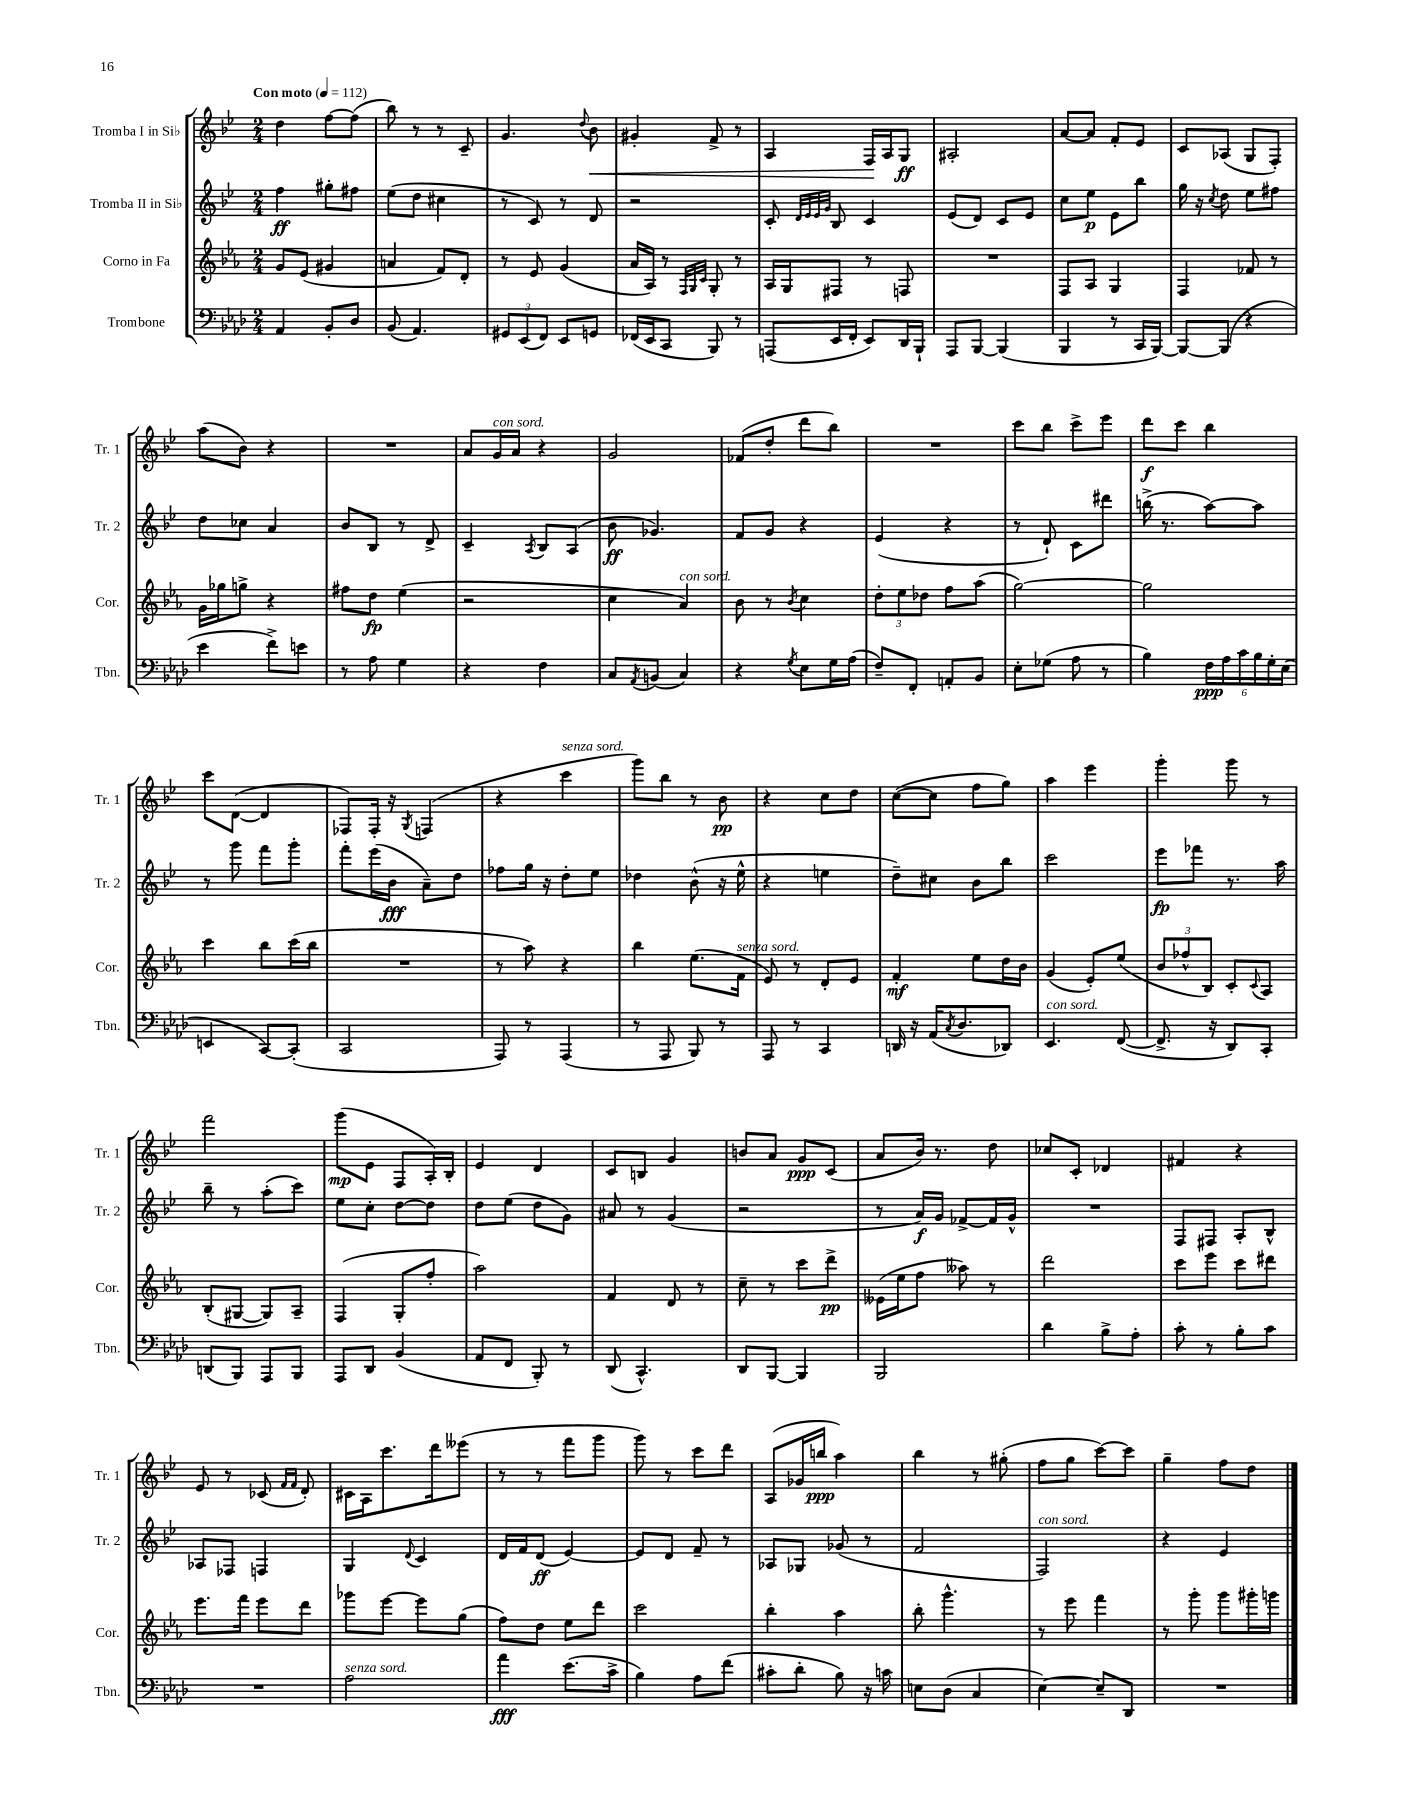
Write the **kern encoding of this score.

**kern	**kern	**kern	**kern
*staff4	*staff3	*staff2	*staff1
*clefF4	*clefG2	*clefG2	*clefG2
*k[b-e-a-d-]	*k[b-e-a-]	*k[b-e-]	*k[b-e-]
*M2/4	*M2/4	*M2/4	*M2/4
*MM112	*MM112	*MM112	*MM112
4AA-	8g	4ff	4dd
.	(8e-	.	.
8BB-'	4g#	8gg#'	[8ff
8D-	.	8ff#	(8ff]
=	=	=	=
(8BB-	4a	(8ee-	8bb-)
4.AA-)	.	8dd	8r
.	8f)	4cc#	8r
.	8d'	.	8c~
=	=	=	=
12GG#	8r	8r	4.g
(12EE-	.	.	.
.	8e-	8c)	.
12FF)	.	.	.
8EE-	(4g	8r	.
.	.	.	8qqdd
8GG	.	8d	8b-
=	=	=	=
(16FF-	16a-	2r	4g#'
16EE-	16A-)	.	.
8CC	8r	.	.
.	32qqF	.	.
.	32qqG	.	.
.	32qqc	.	.
8BBB-)	8G'	.	8f^
8r	8r	.	8r
=	=	=	=
(8AAA	16A-	8c'	4A
.	16G	.	.
.	.	32qqd	.
.	.	32qqe-	.
.	.	32qqe-	.
.	.	32qqg	.
16EE-	8F#	8B-	.
16FF'	.	.	.
8EE-)	8r	4c	16F
.	.	.	16A
16DD-	8F	.	8G
16BBB-`	.	.	.
=	=	=	=
8AAA-	2r	(8e-	2A#'
[8BBB-	.	8d)	.
(4BBB-]	.	8c	.
.	.	8e-	.
=	=	=	=
4BBB-	8F	8cc	[8a
.	8A-	8ee-	8a]
8r	4G	8e-	8f'
16CC	.	8bb-	8e-
[16BBB-)	.	.	.
=	=	=	=
8BBB-_	4F	16gg	8c
.	.	16r	.
.	.	8qcc	.
(8BBB-]	.	8dd	(8A-
4r	8f-	8ee-	8G
.	8r	8ff#	8F')
=	=	=	=
4e-	16g	8dd	(8aa
.	16gg-	.	.
.	8gg^	8cc-	8b-)
8f^)	4r	4a	4r
8e	.	.	.
=	=	=	=
8r	8ff#	8b-	2r
8A-	8dd	8B-	.
4G	(4ee-	8r	.
.	.	8d^	.
=	=	=	=
4r	2r	4c~	8a
.	.	.	16g
.	.	.	16a
.	.	8qA	.
4F	.	8B-	4r
.	.	(8A	.
=	=	=	=
8C	4cc	8b-	2g
8qAA-	.	.	.
(8BB	.	4.g-)	.
4C)	4a-)	.	.
=	=	=	=
4r	8b-	8f	(8f-
.	8r	8g	8dd'
8qG	8qb-	.	.
8E-	4cc	4r	8ddd
16G	.	.	8bb-)
(16A-	.	.	.
=	=	=	=
8F~)	12dd'	(4e-	2r
.	12ee-	.	.
8FF'	.	.	.
.	12dd-	.	.
8AA'	8ff	4r	.
8BB-	(8aa-	.	.
=	=	=	=
8E-'	[2gg)	8r	8ccc
(8G-	.	8d`)	8bb-
8A-	.	8c	8ccc^
8r	.	8ddd#	8eee-
=	=	=	=
4B-)	2gg]	(16bb^	8ddd
.	.	8.r	.
.	.	.	8ccc
24F	.	[8aa)	4bb-
24A-	.	.	.
24c	.	.	.
24B-	.	8aa]	.
24G'	.	.	.
(24E-	.	.	.
=	=	=	=
4EE	4ccc	8r	8ccc
.	.	8ggg	([8d
[8CC)	8bb-	8fff	4d]
(8CC']	(16ccc	8ggg'	.
.	16bb-	.	.
=	=	=	=
2CC	2r	8fff'	8F-)
.	.	(16eee-	16F-'
.	.	16b-	16r
.	.	.	8qG
.	.	8a~)	(4F
.	.	8dd	.
=	=	=	=
8AAA-)	8r	8ff-	4r
8r	8aa-)	16gg	.
.	.	16r	.
(4AAA-	4r	8dd'	4ccc
.	.	8ee-	.
=	=	=	=
8r	4bb-	4dd-	8ggg)
8AAA-	.	.	8bb-
8BBB-)	(8.ee-	(8b-^^	8r
8r	.	16r	8b-
.	16f	16ee-^^	.
=	=	=	=
8AAA-	8e-)	4r	4r
8r	8r	.	.
4CC	8d'	4ee	8cc
.	8e-	.	8dd
=	=	=	=
16DD	4f'	8dd~)	([8cc
16r	.	.	.
(16AA-	.	8cc#	8cc]
8qC	.	.	.
8.D-	.	.	.
.	8ee-	8b-	8ff
8DD-)	16dd	8bb-	8gg)
.	16b-	.	.
=	=	=	=
4.EE-	(4g	2ccc	4aa
.	8e-')	.	4eee-
([8FF	(8ee-	.	.
=	=	=	=
8.FF^]	12b-	8eee-	4ggg'
.	12ff-^^	.	.
.	.	8fff-	.
.	12B-)	.	.
16r	.	.	.
8DD-)	8c'	8.r	8ggg
.	8qqc	.	.
8CC'	8A-	.	8r
.	.	16aa	.
=	=	=	=
(8DD	(8B-'	8bb-~	2fff
8BBB-)	[8G#	8r	.
8AAA-	8G#])	(8aa'	.
8BBB-	8A-~	8ccc)	.
=	=	=	=
8AAA-	(4F	8ee-	(8ggg
8DD-	.	8cc'	8e-
(4BB-	8G'	[8dd	8F
.	8ff'	8dd]	16A')
.	.	.	16B-'
=	=	=	=
8AA-	2aa-)	8dd	4e-
8FF	.	(8ee-	.
8BBB-')	.	8dd	4d
8r	.	8g)	.
=	=	=	=
(8DD-	4f	8a#	8c
4.CC^^)	.	8r	8B
.	8d	(4g	4g
.	8r	.	.
=	=	=	=
8DD-	8cc~	2r	8b
[8BBB-	8r	.	8a
4BBB-]	8ccc	.	8g
.	8ddd^	.	(8c
=	=	=	=
2BBB-	(16e--	8r	8a
.	16ee-	.	.
.	8ff	16a)	16b-)
.	.	16g	8.r
.	8aa--)	[8f-^	.
.	8r	16f-]	8dd
.	.	16g^^	.
=	=	=	=
4d-	2ddd	2r	8cc-
.	.	.	8c'
8B-^	.	.	4d-
8A-'	.	.	.
=	=	=	=
8c'	8ccc	8F	4f#
8r	8eee-	8F#	.
8B-'	8ccc	8A'	4r
8c	8ddd#	8B-^^	.
=	=	=	=
2r	8.eee-	8A-	8e-
.	.	8F-	8r
.	16fff	.	.
.	8eee-	4F	(8c-
.	.	.	16qqf
.	.	.	16qqf
.	8ddd	.	8d')
=	=	=	=
2A-	8ggg-	4G	16c#
.	.	.	16A
.	[8eee-	.	8.ccc
.	.	8qqd	.
.	8eee-]	4c	.
.	.	.	16ddd
.	(8gg	.	(8eee--
=	=	=	=
4a-	8ff)	16d	8r
.	.	16f	.
.	8dd	(8d	8r
(8.e-	8ee-	[4e-)	8fff
.	8ddd	.	8ggg
16c^	.	.	.
=	=	=	=
4B-)	2ccc	8e-]	8ggg)
.	.	8d	8r
8A-	.	8f~	8ccc
(8f	.	8r	8ddd
=	=	=	=
8c#'	4bb-'	8A-	(8A
8d-'	.	8G-	16g-
.	.	.	16bb
8B-)	4aa-	(8g-	4aa)
16r	.	8r	.
16c	.	.	.
=	=	=	=
8E	8bb-'	2f	4bb-
(8D-	4.ggg^^	.	.
4C	.	.	8r
.	.	.	(8gg#'
=	=	=	=
[4E-)	8r	2F)	8ff
.	8eee-	.	8gg
8E-~]	4fff	.	[8ccc)
8DD-	.	.	8ccc]
=	=	=	=
2r	8r	4r	4gg~
.	8ggg'	.	.
.	8ggg	4e-	8ff
.	16ggg#'	.	8dd
.	16ggg	.	.
==	==	==	==
*-	*-	*-	*-
